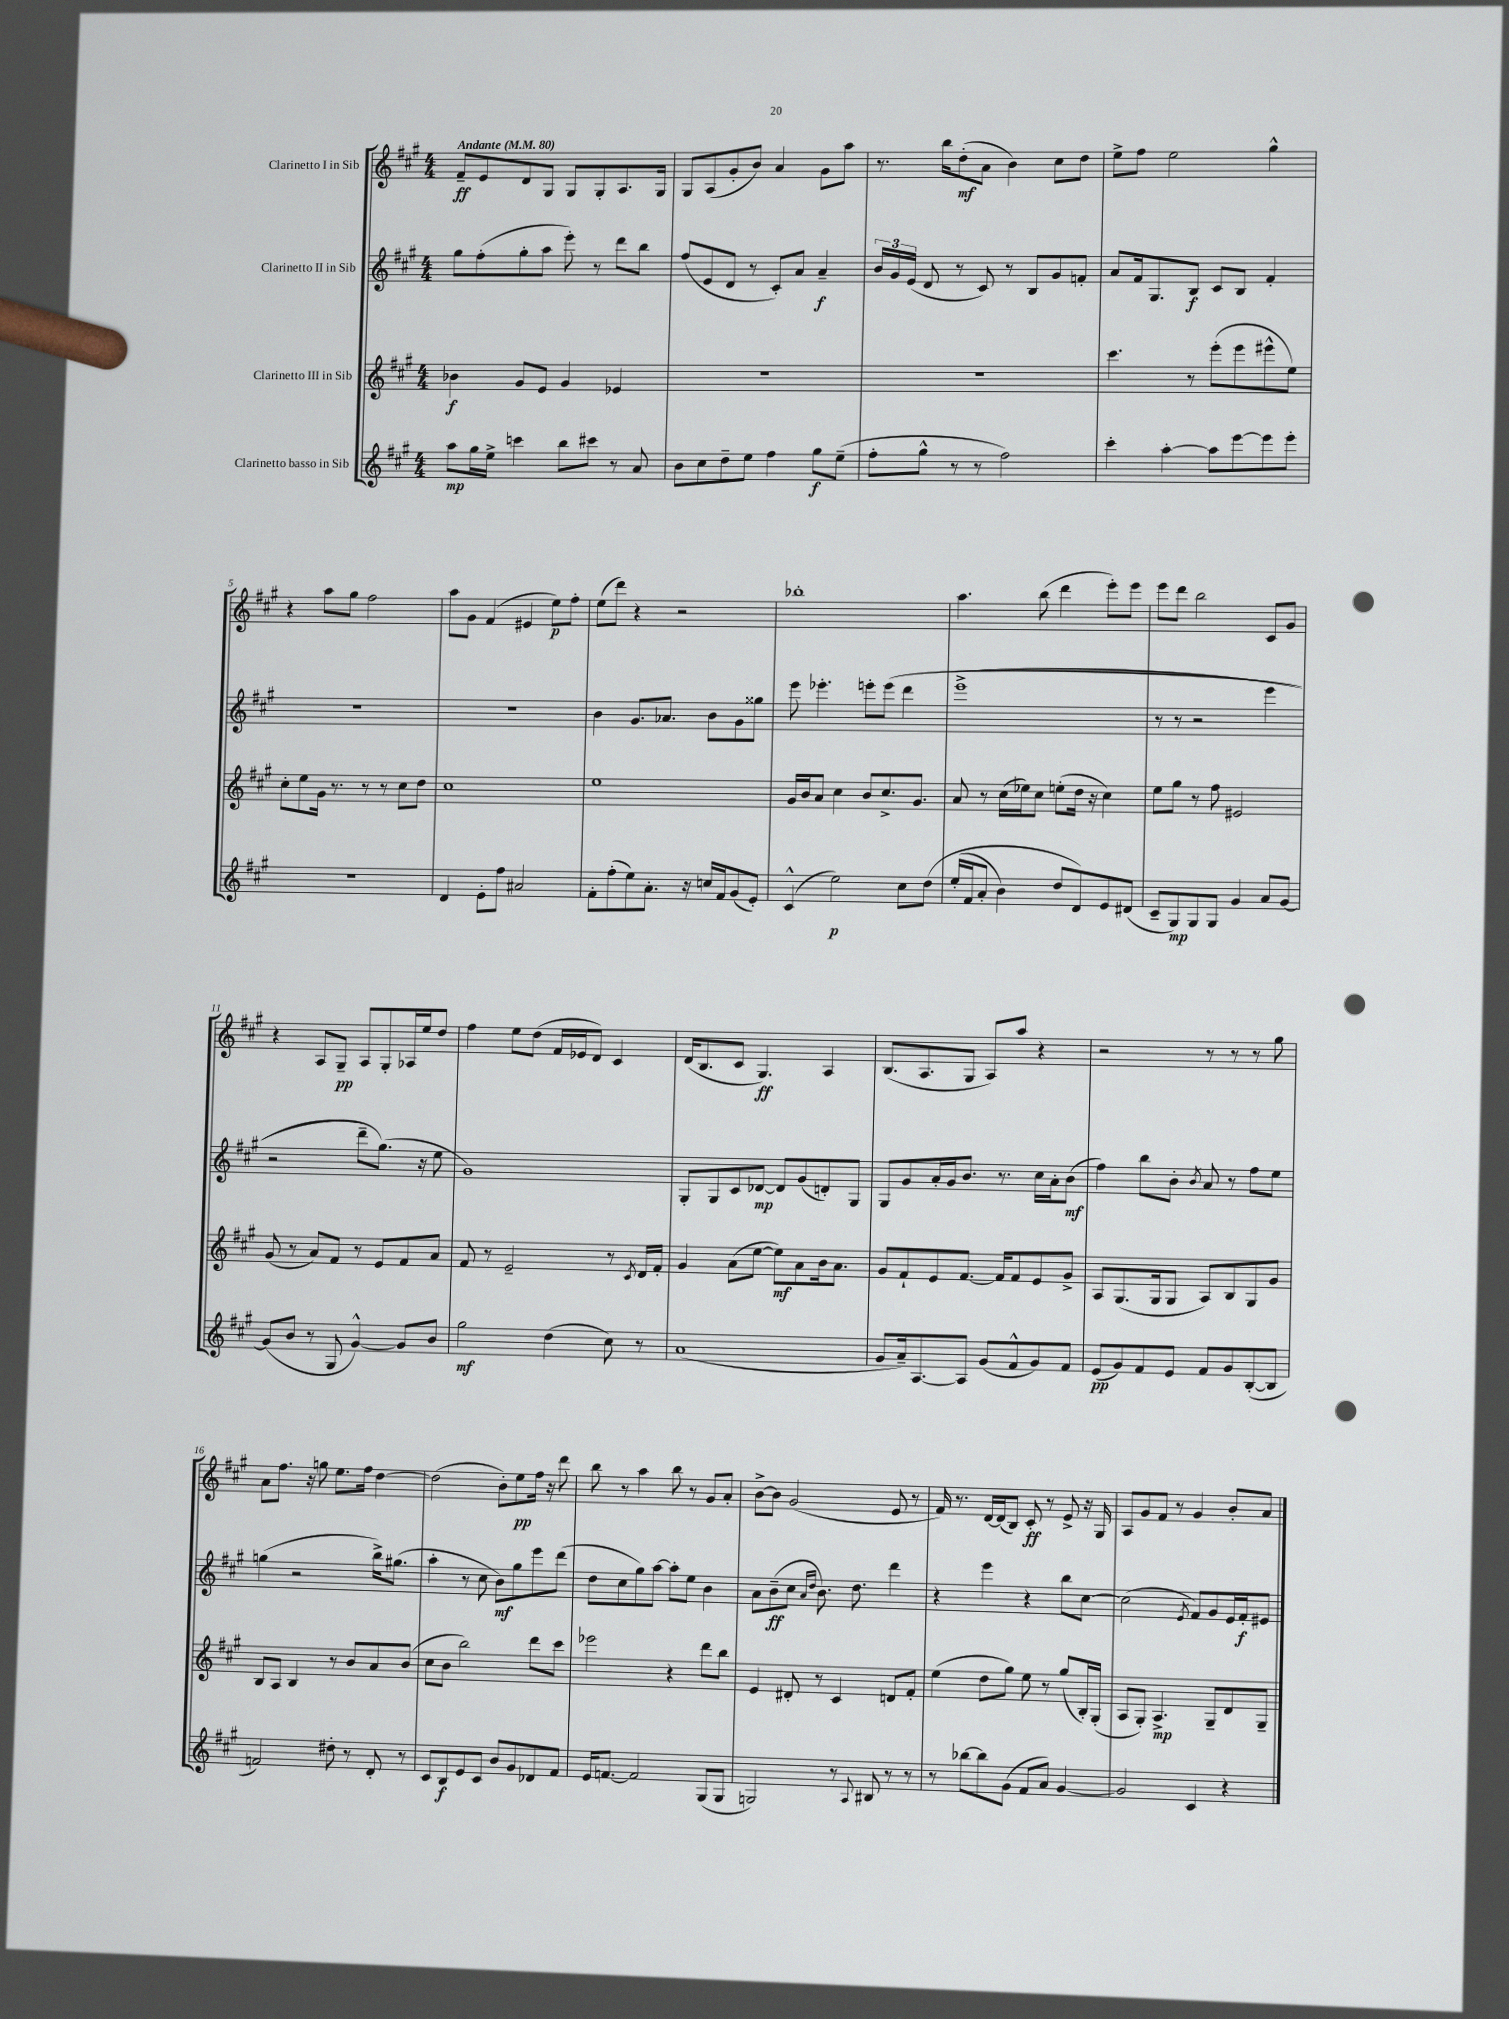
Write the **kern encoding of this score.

**kern	**kern	**kern	**kern
*staff4	*staff3	*staff2	*staff1
*clefG2	*clefG2	*clefG2	*clefG2
*k[f#c#g#]	*k[f#c#g#]	*k[f#c#g#]	*k[f#c#g#]
*M4/4	*M4/4	*M4/4	*M4/4
*MM80	*MM80	*MM80	*MM80
8aa	4b-	8gg#	8f#~
16gg#	.	(8ff#'	8e
16ee^	.	.	.
4ccc	8g#	8gg#'	8d
.	8e	8aa	8G#
8bb	4g#	8eee')	8G#
8ccc#	.	8r	8G#'
8r	4e-	8ddd	8.A
8a	.	8bb	.
.	.	.	16G#
=	=	=	=
8b	1r	(8ff#	8G#
8cc#	.	8e	(8A
8dd~	.	8d	8g#'
8ee	.	8r	8b)
4ff#	.	8c#')	4a
.	.	8a	.
8gg#	.	4a~	8g#
(8ee~	.	.	8aa
=	=	=	=
8ff#'	1r	24b	8.r
.	.	24g#	.
.	.	(24e	.
8gg#^^	.	8d	.
.	.	.	16bb
8r	.	8r	(8dd'
8r	.	8c#)	8a
2ff#)	.	8r	4b)
.	.	8B	.
.	.	8g#	8cc#
.	.	8f'	8dd
=	=	=	=
4ccc#'	4.ccc#	8a	8ee^
.	.	16f#	8ff#
.	.	8.G#	.
[4aa'	.	.	2ee
.	8r	8B	.
8aa]	(8eee'	8c#	.
[8eee	8eee	8B	.
8eee]	8eee#^^	4f#'	4gg#^^
8eee'	8ee)	.	.
=	=	=	=
1r	8cc#'	1r	4r
.	8ee	.	.
.	16g#	.	8aa
.	8.r	.	.
.	.	.	8gg#
.	8r	.	2ff#
.	8r	.	.
.	8cc#	.	.
.	8dd	.	.
=	=	=	=
4d	1cc#	1r	8aa
.	.	.	8g#
8e'	.	.	(4f#
8ff#	.	.	.
2a#	.	.	4e#
.	.	.	8ee)
.	.	.	8ff#'
=	=	=	=
8f#'	1ee	4b	(8ee
(8ff#'	.	.	8ddd)
8ee)	.	8.g#	4r
8.a'	.	.	.
.	.	8.a-	.
.	.	.	2r
16r	.	.	.
16cc	.	8b	.
16f#	.	.	.
(8g#	.	8g#	.
8e')	.	8gg##	.
=	=	=	=
(4c#^^	16g#	8eee	1bb-'
.	16b	.	.
.	8a	4.eee-'	.
2ee)	4cc#	.	.
.	8b	8eee'	.
.	8.cc#^	&(8eee	.
8cc#	.	4ddd	.
.	8.g#	.	.
&(8dd	.	.	.
=	=	=	=
(16ee'	8a	(1eee^	4.aa
16f#	.	.	.
8a'	8r	.	.
4b)	(16cc#	.	.
.	16ee-)	.	.
.	8cc#	.	(8bb
8dd	(8ee'	.	4ddd
8d&)	16dd	.	.
.	16r	.	.
8e	4cc#)	.	8eee')
(8d#	.	.	8eee
=	=	=	=
8c#~	8ee	8r	8eee
8G#)	8gg#	8r	8ddd
8G#	8r	2r	2bb
8G#	8ff#	.	.
4g#	2e#	.	.
8a	.	4eee	8c#
[8g#	.	.	8g#
=	=	=	=
(8g#]	(8g#	2r	4r
8b	8r	.	.
8r	8a)	.	8A
8G#	8f#	.	8G#~
[4g#^^)	8r	8ddd~)	8A
.	8e	(8.gg#&)	8G#'
8g#]	8f#	.	16A-
.	.	16r	16ee
8b	8a	8ee	8dd
=	=	=	=
2gg#	8f#	1g#)	4ff#
.	8r	.	.
.	2e~	.	8ee
.	.	.	(8dd
(4dd	.	.	16f#
.	.	.	16e-
.	.	.	8d)
8cc#)	8r	.	4c#
.	8qc#	.	.
8r	16d	.	.
.	16f#'	.	.
=	=	=	=
(1a	4g#	8G#'	(16d
.	.	.	8.B
.	.	8G#	.
.	(8a	8c#	8c#
.	[8ee	[8d-	4.G#)
.	8ee])	8d-]	.
.	8a	(8g#	.
.	16b	8d')	4A
.	8.a	.	.
.	.	8G#	.
=	=	=	=
8g#	8g#	8G#	(8.B
16a~)	8f#`	8g#	.
[8.A	.	.	8.A
.	8e	16a'	.
.	.	16g#	.
8A]	[8.f#	8.b	8G#
(8g#	.	.	8A)
.	16f#]	8.r	.
8f#^^	8f#	.	8aa
8g#)	8e	16cc#	4r
.	.	16a'	.
8f#	8g#^	(8b	.
=	=	=	=
(8e	8A	4ff#)	2r
8g#)	(8.G#	.	.
8f#	.	8bb	.
.	16G#	.	.
8e	8G#	8b'	.
.	.	8qb	.
8f#	8A)	8a	8r
8g#	8B	8r	8r
([8B'	8G#	8ff#	8r
8B]	8g#	8ee	8gg#
=	=	=	=
2f)	8B	(4gg	8a
.	8A	.	8.ff#
.	4B	2r	.
.	.	.	16r
.	.	.	8gg
8dd#'	8r	.	8.ee
8r	8b	.	.
.	.	.	16ff#
8d'	8a	16bb^)	[4dd
.	.	(8.gg#	.
8r	(8b	.	.
=	=	=	=
8c#	8cc#	4aa'	(2dd]
8B	8b	.	.
8e	2bb)	8r	.
8c#	.	8cc#	.
8b	.	8b)	8b')
8g#	.	8gg#	8ee
8d-	8ddd	8eee	16ff#
.	.	.	16r
8f#	8ccc#	(8ddd	8ddd
=	=	=	=
16e	2eee-	8dd	8bb
[8.f	.	.	.
.	.	8cc#	8r
2f]	.	8gg#)	4aa
.	.	[8aa	.
.	4r	8aa']	8bb
.	.	8ee	8r
(8G#	8ddd	4b	8g#
8G#	8bb	.	8a'
=	=	=	=
2G)	4e	8a	[8b^
.	.	(8b~	8b]
.	8d#'	8cc#	(2g#
.	.	16qqa	.
.	.	16qqdd	.
.	8r	8.b)	.
8r	4c#	.	.
.	.	8.dd	.
8qqA	.	.	.
8B#	.	.	.
8r	8d	4ddd	8e
8r	8f#'	.	8r
=	=	=	=
8r	(4ee	4r	16f#)
.	.	.	8.r
[8bb-	.	.	.
8bb-]	8dd	4eee	[16d
.	.	.	(16d]
(8g#	8gg#)	.	8B)
8f#	8ee	4r	8c#'
8a)	8r	.	8r
[4g#	(8gg#	8bb	8e^
.	16B')	[8cc#	16r
.	(16G#'	.	16G#
=	=	=	=
2g#]	8A	(2cc#]	8A
.	8G#')	.	8g#
.	4.A^	.	8f#
.	.	.	8r
.	.	8qe	.
4c#	.	8f#)	4g#
.	8G#~	8g#	.
4r	8d	16e	8b'
.	.	16f#'	.
.	8G#~	8e#	8a
==	==	==	==
*-	*-	*-	*-
